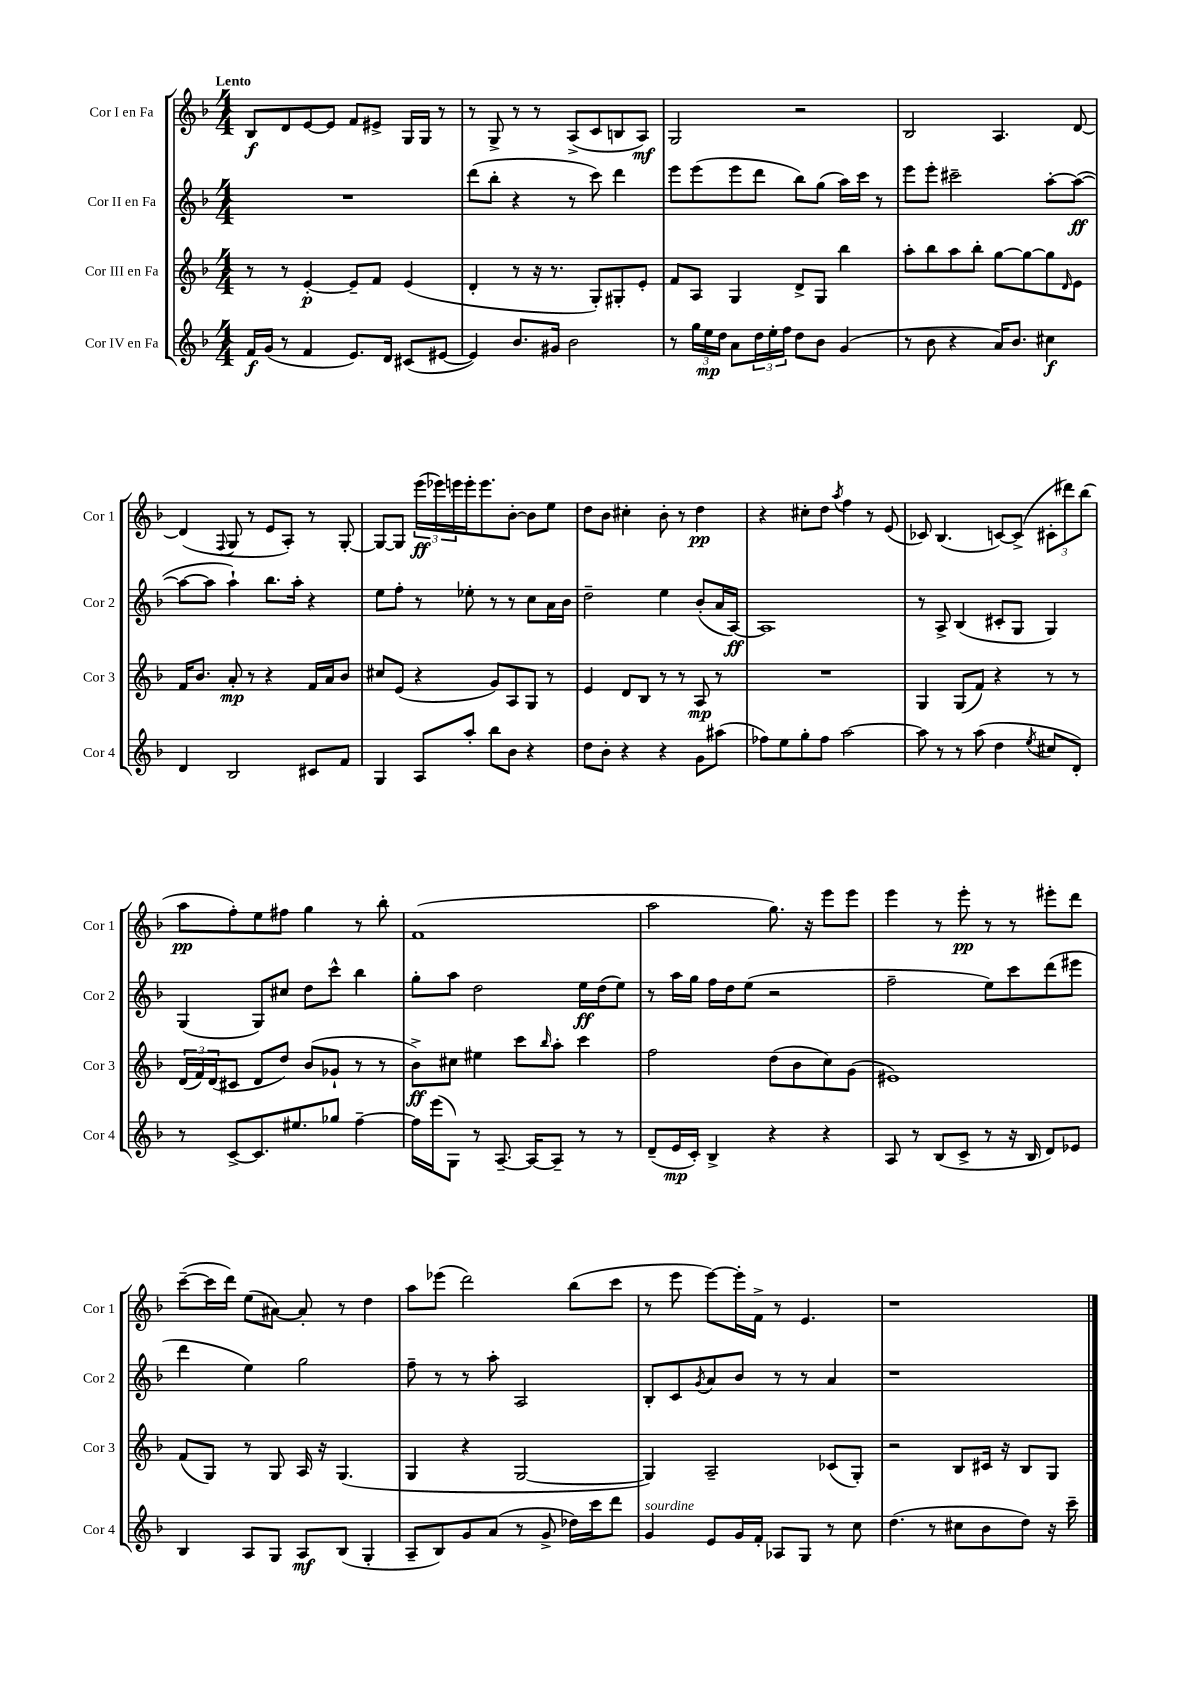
<<
\new StaffGroup <<
\new Staff = "s0" \with { instrumentName = "Cor I en Fa" shortInstrumentName = "Cor 1" } {
    \clef treble \key f \major \numericTimeSignature \time 4/4 \tempo "Lento"
    bes8\f d'8 e'8~ e'8 f'8 eis'8-> g16 g16 r8 |
    r8 g8-> r8 r8 a8->( c'8 b8 a8\mf) |
    g2 r2 |
    bes2 a4. d'8~ |
    d'4( \appoggiatura { f8 } g8 r8 e'8 a8-.) r8 g8~-. |
    g8~ g8 \tuplet 3/2 { e'''16\ff( ees'''16) e'''16 } e'''16-. e'''8. bes'8~-. bes'8 e''8 |
    d''8 bes'8 cis''4-. bes'8-. r8 d''4\pp |
    r4 cis''8-. d''8 \acciaccatura { a''8 } f''4 r8 e'8( |
    ces'8) bes4.( c'8~) c'8->( \tuplet 3/2 { cis'8-. dis'''8) bes''8( } |
    a''8\pp f''8-.) e''8 fis''8 g''4 r8 bes''8-. |
    f'1( |
    a''2 g''8.) r16 e'''8 e'''8 |
    e'''4 r8 e'''8-.\pp r8 r8 eis'''8-. d'''8 |
    c'''8~--( c'''16 d'''16) e''8( ais'8~) ais'8-. r8 d''4 |
    a''8 ees'''8( d'''2) bes''8( c'''8 |
    r8 e'''8 e'''8~) e'''16-. f'16-> r8 e'4. |
    r1 \bar "|." |
}
\new Staff = "s1" \with { instrumentName = "Cor II en Fa" shortInstrumentName = "Cor 2" } {
    \clef treble \key f \major \numericTimeSignature \time 4/4
    R1 |
    d'''8( bes''8-. r4 r8 c'''8) d'''4 |
    e'''8 e'''8( e'''8 d'''8 bes''8) g''8( a''16) c'''16 r8 |
    e'''8 e'''8-. cis'''2-- a''8~-. a''8~\ff( |
    a''8~ a''8 a''4-!) bes''8. a''16-. r4 |
    e''8 f''8-. r8 ees''8-. r8 r8 c''8 a'16 bes'16 |
    d''2-- e''4 bes'8-.( a'16 a16~\ff) |
    a1 |
    r8 a8-> bes4( cis'8-. g8 g4) |
    g4( g8) cis''8 d''8 c'''8-^ bes''4 |
    g''8-. a''8 d''2 e''16\ff d''16( e''8) |
    r8 a''16 g''16 f''16 d''16 e''8( r2 |
    f''2-- e''8) c'''8 d'''8( eis'''8 |
    d'''4 e''4) g''2 |
    f''8-- r8 r8 a''8-. a2 |
    bes8-. c'8 \acciaccatura { g'8 } a'8 bes'8 r8 r8 a'4 |
    r1 \bar "|." |
}
\new Staff = "s2" \with { instrumentName = "Cor III en Fa" shortInstrumentName = "Cor 3" } {
    \clef treble \key f \major \numericTimeSignature \time 4/4
    r8 r8 e'4~-.\p e'8-- f'8 e'4( |
    d'4-. r8 r16 r8. g8-.) gis8-. e'8-. |
    f'8 a8 g4 d'8-> g8 bes''4 |
    a''8-. bes''8 a''8 bes''8-. g''8~ g''8~ g''8 \grace { d'16 } e'8 |
    f'16 bes'8. a'8-.\mp r8 r4 f'16 a'16 bes'8 |
    cis''8 e'8( r4 g'8) a8 g8 r8 |
    e'4 d'8 bes8 r8 r8 a8\mp r8 |
    R1 |
    g4 g8( f'8) r4 r8 r8 |
    \tuplet 3/2 { d'16( f'16) d'16( } cis'8 d'8 d''8) bes'8( ges'8-! r8 r8 |
    bes'8->\ff) cis''8 eis''4 c'''8 \grace { bes''16 } a''8-. c'''4 |
    f''2 d''8( bes'8 c''8) g'8( |
    eis'1) |
    f'8( g8) r8 g8 a16 r16 g4.( |
    g4 r4 g2~ |
    g4) a2-- ces'8( g8-.) |
    r2 bes8 cis'16 r16 bes8 g8 \bar "|." |
}
\new Staff = "s3" \with { instrumentName = "Cor IV en Fa" shortInstrumentName = "Cor 4" } {
    \clef treble \key f \major \numericTimeSignature \time 4/4
    f'16\f g'16( r8 f'4 e'8.) d'16 cis'8( eis'8~ |
    eis'4) bes'8. gis'16 bes'2 |
    r8 \tuplet 3/2 { g''16 e''16\mp d''16 } a'8 \tuplet 3/2 { d''16 e''16-. f''16 } d''8 bes'8 g'4( |
    r8 bes'8 r4 a'16) bes'8. cis''4\f |
    d'4 bes2 cis'8 f'8 |
    g4 a8 a''8-. bes''8 bes'8 r4 |
    d''8 bes'8-. r4 r4 g'8 ais''8( |
    fes''8) e''8 g''8-. fes''8 a''2~ |
    a''8 r8 r8 a''8( d''4 \acciaccatura { e''8 } cis''8 d'8-.) |
    r8 c'8~-> c'8. eis''8. ges''8 f''4~-- |
    f''16 e'''16( g8) r8 a8.~-- a16~ a8-- r8 r8 |
    d'8--( e'16\mp c'16-.) bes4-> r4 r4 |
    a8 r8 bes8( c'8-> r8 r16 bes16 d'8) ees'8 |
    bes4 a8 g8 a8\mf bes8( g4-. |
    a8-- bes8) g'8 a'8( r8 g'8-> des''16) c'''16 d'''8 |
    g'4^\markup { \italic "sourdine" } e'8 g'16 f'16-. aes8 g8 r8 c''8 |
    d''4.( r8 cis''8 bes'8 d''8) r16 c'''16-- \bar "|." |
}
>>
>>
\layout { \context { \Score \remove "Bar_number_engraver" } }
